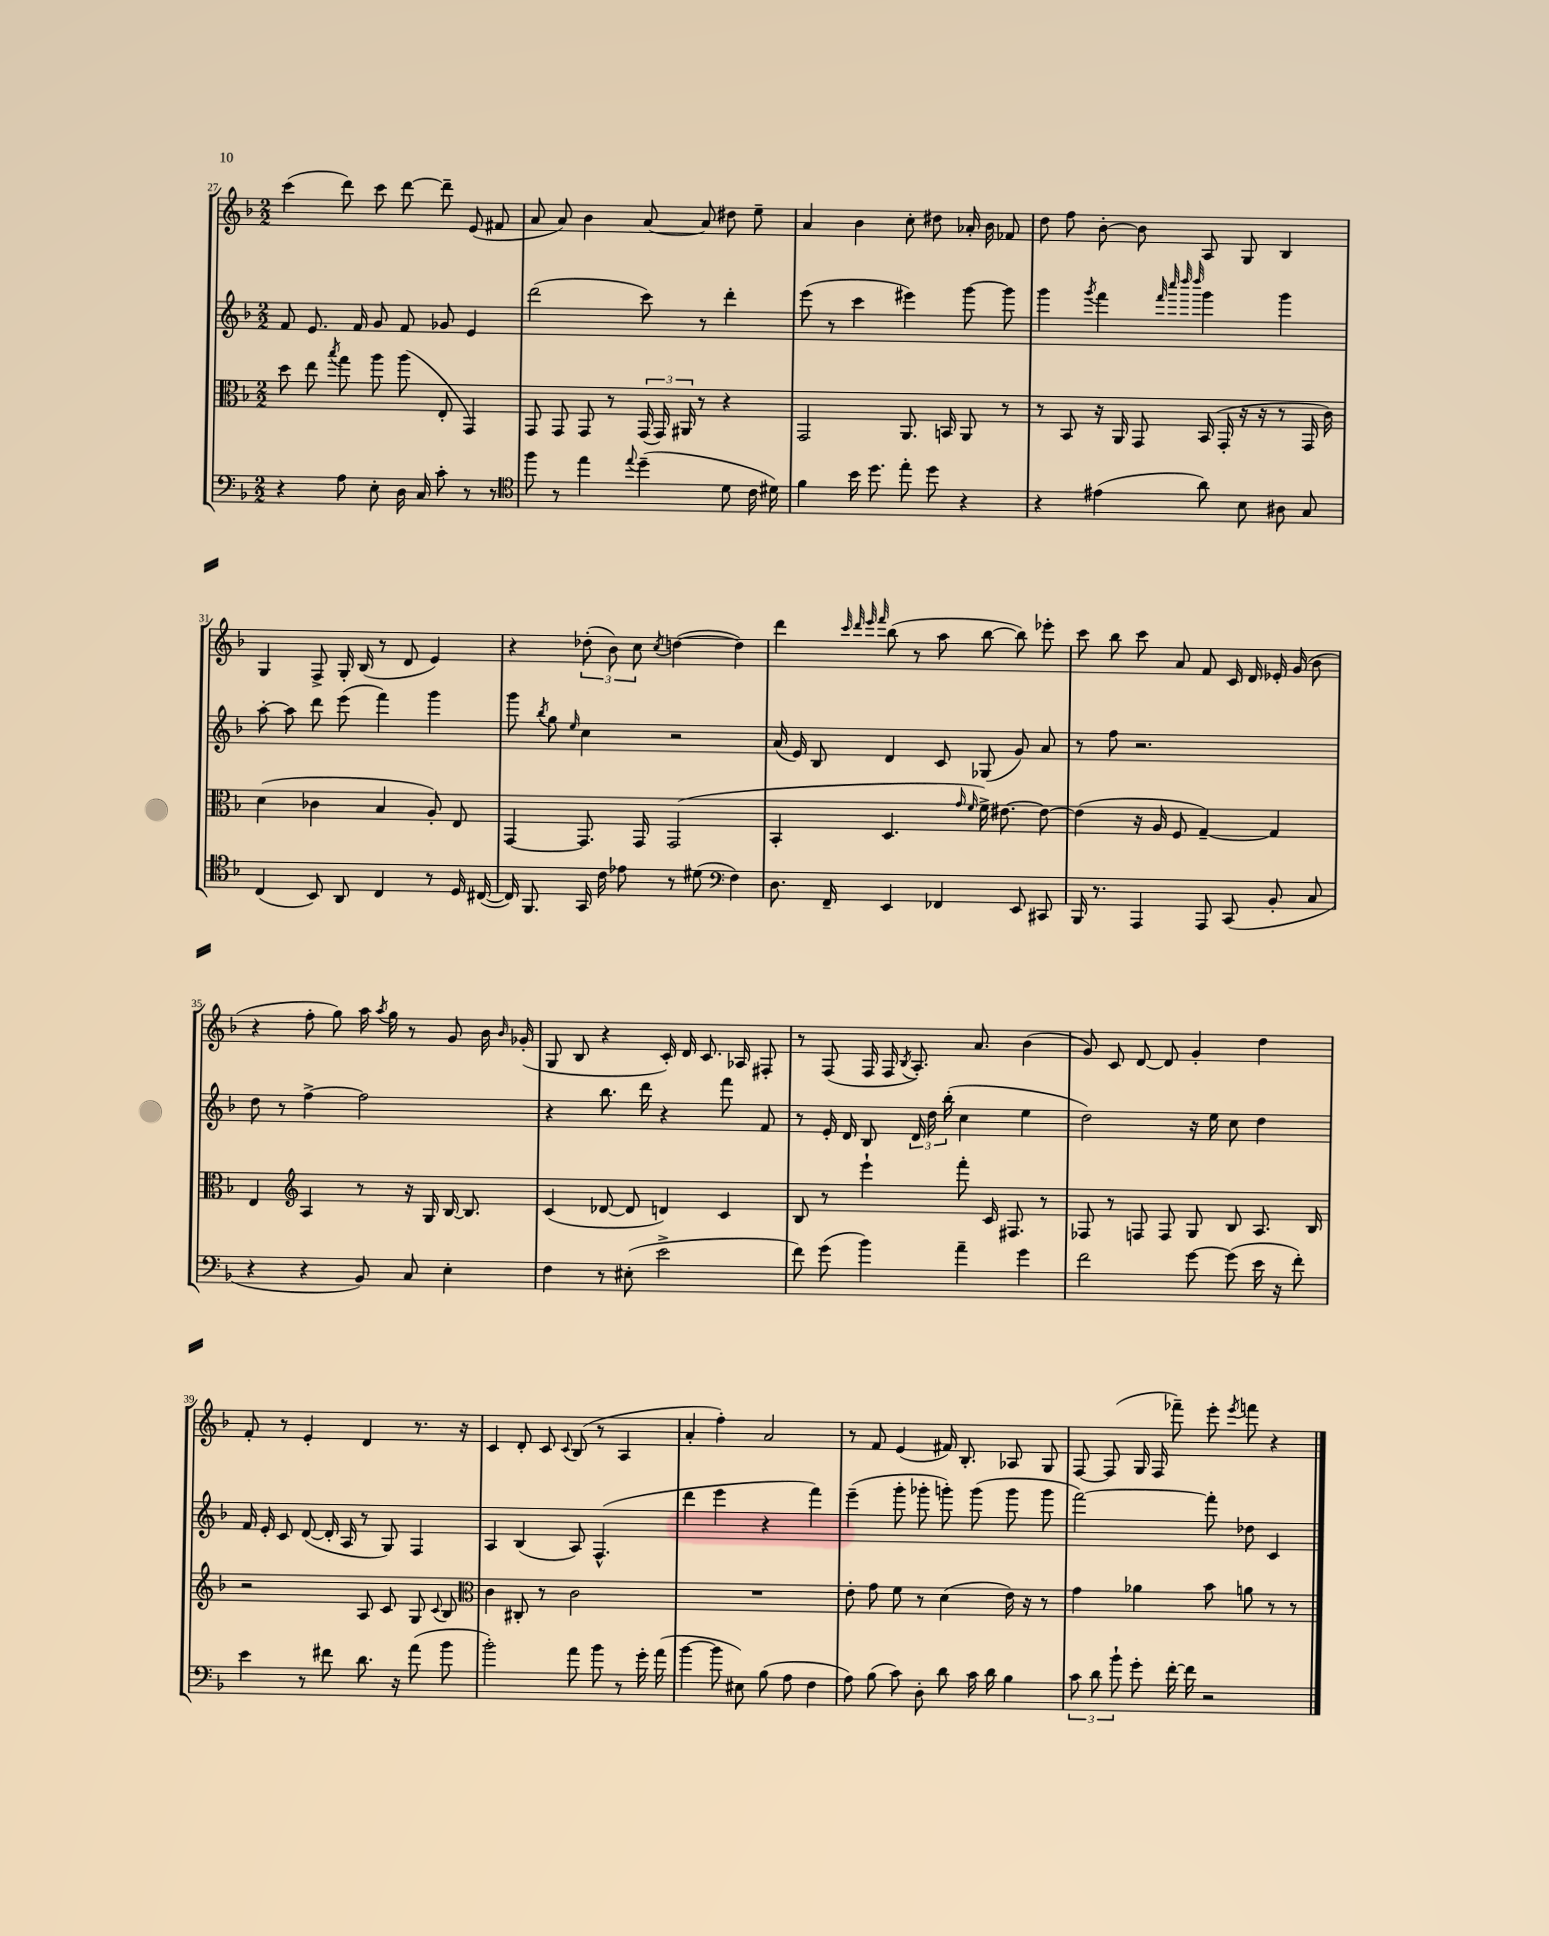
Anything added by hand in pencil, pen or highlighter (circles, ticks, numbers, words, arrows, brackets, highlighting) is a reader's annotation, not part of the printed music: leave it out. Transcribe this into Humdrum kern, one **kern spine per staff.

**kern	**kern	**kern	**kern
*staff4	*staff3	*staff2	*staff1
*clefF4	*clefC3	*clefG2	*clefG2
*k[b-]	*k[b-]	*k[b-]	*k[b-]
*M2/2	*M2/2	*M2/2	*M2/2
4r	8dd	8f	(4ccc
.	8ee	8.e	.
.	8qbb-	.	.
8A	8gg	.	8ddd)
.	.	16f	.
8E'	8aa	8g	8ccc
16D	(8aa	8f	[8ddd
16C	.	.	.
8c'	8E'	8g-	8ddd~]
8r	4GG)	4e	(8e
8r	.	.	8f#
=	=	=	=
*clefC4	*	*	*
8ff	8GG	(2ddd	8a
8r	8GG	.	8a)
4ee	8GG	.	4b-
.	8r	.	.
8qqee	.	.	.
(4dd~	(24GG	8ccc)	[8a
.	24GG)	.	.
.	24AA#	.	.
.	8r	8r	8a]
8d	4r	4ddd'	8dd#
16c	.	.	8ee~
16d#)	.	.	.
=	=	=	=
4f	2GG	(8eee	4a
.	.	8r	.
16b-	.	4ccc	4b-
8.dd	.	.	.
8ee'	8.AA	4eee#)	8cc'
8dd	.	.	8dd#
.	16BB	.	.
4r	8AA	[8ggg	16a-'
.	.	.	16b-
.	8r	8ggg]	8f-
=	=	=	=
4r	8r	4ggg	8dd
.	8BB-	.	8ff
.	.	8qggg	.
(4e#	16r	4fff	[8b-'
.	16AA	.	.
.	8GG	.	8b-]
.	.	32qqfff	.
.	.	32qqcccc	.
.	.	32qqdddd	.
.	.	32qqdddd	.
8a)	(16BB-	4ggg	8A
.	16GG'	.	.
8B-	16r	.	8G
.	16r	.	.
8A#	8r	4ggg	4B-
8G	16GG	.	.
.	16c)	.	.
=	=	=	=
(4C	(4d	[8aa'	4G
.	.	8aa]	.
8BB-)	4c-	8ddd	8F^
8AA	.	(8eee	16G'
.	.	.	(16B-
4C	4B-	4fff)	8r
.	.	.	8d
8r	8A')	4ggg	4e)
16D	8E	.	.
([16C#	.	.	.
=	=	=	=
16C#])	[4GG	8ggg	4r
8.FF	.	.	.
.	.	8qbb-	.
.	.	8gg	.
.	.	16qqee	.
16GG	8.GG]	4cc	(12dd-'
16c	.	.	.
.	.	.	12b-)
8e-	.	.	.
.	.	.	12cc
.	16GG	.	.
.	.	.	8qcc
8r	(2GG	2r	([4dd
(8d#	.	.	.
*clefF4	*	*	*
4F)	.	.	4dd])
=	=	=	=
8.D	4BB-'	(16a	4ddd
.	.	16e)	.
.	.	8B-	.
16FF~	.	.	.
.	.	.	32qqccc
.	.	.	32qqddd
.	.	.	32qqeee
.	.	.	32qqfff
4EE	4.D	4d	(8bb-
.	.	.	8r
4FF-	.	8c	8aa
.	16qqg	.	.
.	16qqf	.	.
.	16f^)	(8G-	[8bb-
.	[8.e#	.	.
8EE	.	8g)	8bb-])
8CC#	8e#_	8a	8eee-'
=	=	=	=
16BBB-	(4e#]	8r	8ccc
8.r	.	.	.
.	.	8ff	8bb-
4AAA	16r	2.r	8ccc
.	16A	.	.
.	8F	.	8a
8AAA	[4G~)	.	8f
(8CC	.	.	16c
.	.	.	16d
8BB-'	4G]	.	16e-'
.	.	.	(16g
8C	.	.	8b-
=	=	=	=
4r	4E	8dd	4r
.	.	8r	.
*	*clefG2	*	*
4r	4A	[4ff^	8ff'
.	.	.	8gg)
8BB-)	8r	2ff]	16aa
.	.	.	8qaa
.	.	.	16gg
8C	16r	.	8r
.	16G	.	.
4E'	[16B-	.	8g
.	8.B-]	.	.
.	.	.	16b-
.	.	.	16qqb-
.	.	.	(16g-'
=	=	=	=
4F	(4c	4r	8G
.	.	.	8B-
8r	[8d-	8.bb-	4r
(8E#'	8d-]	.	.
.	.	16ddd	.
2e^	4d)	4r	16c')
.	.	.	16d
.	.	.	8.c
.	4c	8fff	.
.	.	.	16A-
.	.	8f	8F#'
=	=	=	=
8f)	8B-	8r	8r
(8g	8r	16e'	(8F
.	.	16d	.
4b-)	4eee`	8B-	16F
.	.	.	16F
.	.	.	8qB-
.	.	24d	8.A')
.	.	24dd	.
.	.	(24bb-'	.
4a~	8fff'	4cc	.
.	.	.	8.a
.	16c	.	.
.	8.F#	.	.
4g	.	4ee	(4b-
.	8r	.	.
=	=	=	=
2f	8F-	2dd)	8g)
.	8r	.	8c
.	8F	.	[8d
.	8F	.	8d]
[8g	8G	16r	4g'
.	.	16ee	.
(8g]	8B-	8cc	.
16e	8.A	4dd	4dd
16r	.	.	.
8f')	.	.	.
.	16B-	.	.
=	=	=	=
4e	2r	16f	8f'
.	.	16e'	.
.	.	8c	8r
8r	.	([8d	4e'
8f#	.	16d']	.
.	.	16A	.
8.d	8A	8r	4d
.	8c	8G)	.
16r	.	.	.
(8a	8G	4F	8.r
.	8qqc	.	.
8b-	8B-	.	.
.	.	.	16r
=	=	=	=
*	*clefC3	*	*
2b-')	4c	4A	4c
.	8C#'	(4B-	8d'
.	8r	.	8c
.	.	.	8qqc
8a	2c	8A)	(8B-
8b-	.	(4.F^^	8r
8r	.	.	4A
16g'	.	.	.
(16a	.	.	.
=	=	=	=
[4b-	1r	4ddd	4a'
8b-]	.	4eee	4ff')
8E#)	.	.	.
(8B-	.	4r	2a
8A	.	.	.
4F	.	4fff)	.
=	=	=	=
8A)	8e'	(4eee~	8r
(8B-	8g	.	8f
8c)	8f	8ggg'	(4e
8D'	8r	8ggg-'	.
8d	(4d	8ggg')	16f#)
.	.	.	8.B-'
16c	.	(8ggg	.
16d	.	.	.
4B-	16e)	8ggg	8A-
.	16r	.	.
.	8r	8ggg	8G
=	=	=	=
12c	4g	[2fff)	[8F
12d	.	.	.
.	.	.	(8F]
12b-`	.	.	.
8g'	4a-	.	16G
.	.	.	16F
[16f'	.	.	8fff-~)
16f]	.	.	.
2r	8b-	8fff']	8eee'
.	.	.	8qeee
.	8a	8dd-	8fff
.	8r	4c	4r
.	8r	.	.
==	==	==	==
*-	*-	*-	*-
